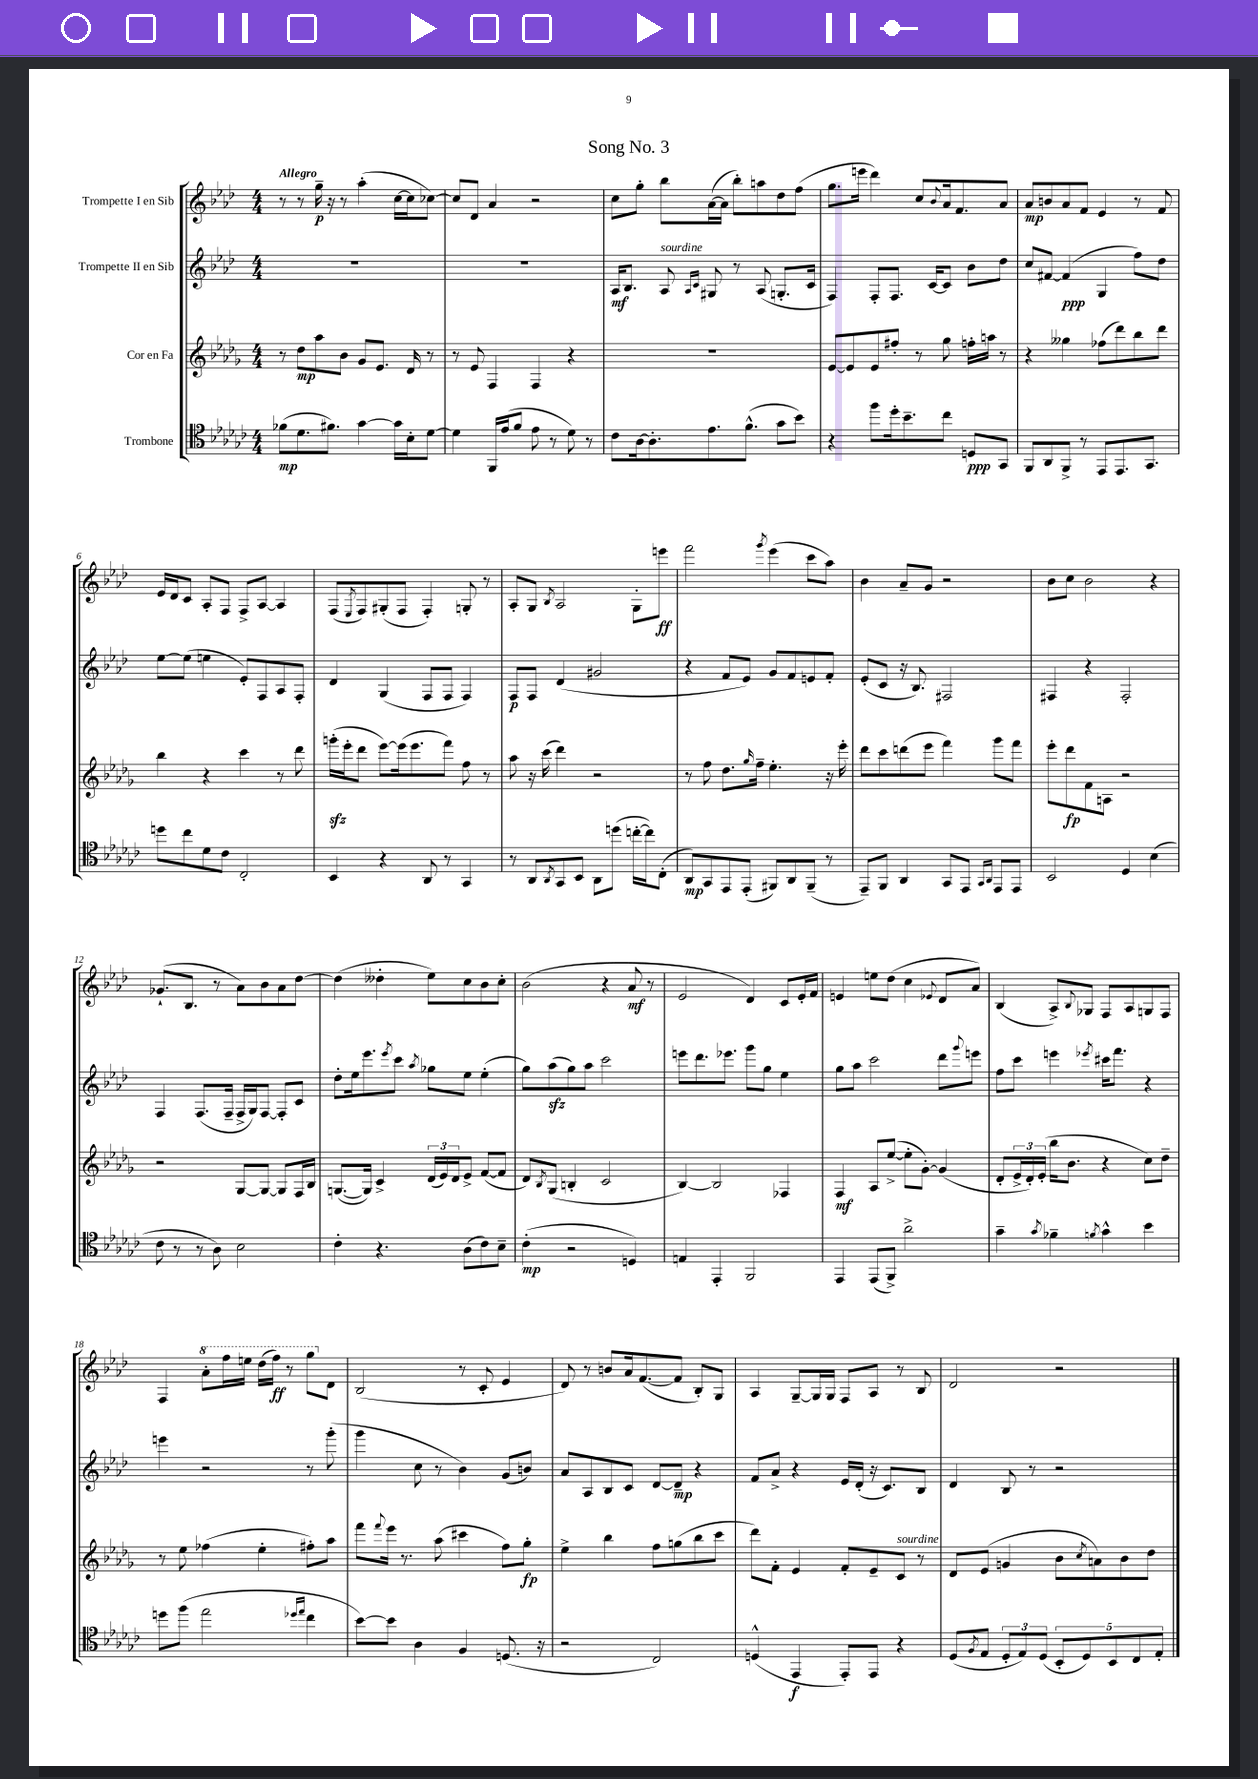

**kern	**kern	**kern	**kern
*staff4	*staff3	*staff2	*staff1
*clefC4	*clefG2	*clefG2	*clefG2
*k[b-e-a-d-g-c-]	*k[b-e-a-d-g-]	*k[b-e-a-d-]	*k[b-e-a-d-]
*M4/4	*M4/4	*M4/4	*M4/4
(8f-\L	8r	1r	8r
8.d-\	8dd-\L	.	8r
.	8aa-\	.	16gg~\
8.f#\J)	.	.	16r
.	8b-\J	.	8r
[4g-\	8g-/L	.	(4aa-'\
.	8.e-/J	.	.
16g-\]LL	.	.	[16cc\LL
16B-'\J	16d-/	.	16cc\]J
[8d-\J	8r	.	[8cc-\J)
=	=	=	=
4d-\]	8r	1r	8cc-/]L
.	8e-/	.	8d-/J
16FF/LL	4F/	.	4a-/
(16e-/J	.	.	.
8f/J	.	.	.
8e-\	4F/	.	2r
8r	.	.	.
8d-\)	4r	.	.
8r	.	.	.
=	=	=	=
8c-\L	1r	16A-/LK	8cc\L
.	.	8.B-/J	.
[16A-\k	.	.	8gg'\J
8.A-'\]	.	.	.
.	.	8A-/	8bb-\L
.	.	16qqA-/LL	.
.	.	16qqc/JJ	.
8.e-\	.	8G#/	([16a-\L
.	.	.	16a-\]JJ
.	.	8r	8bb-'\L)
(8.f^^\J	.	.	.
.	.	(8A-/	8aa\
8g-\L	.	8.G'/L	8dd-\
8b-\J)	.	.	(8ff\J
.	.	16c/Jk	.
=	=	=	=
4r	[8e-/L	4F/)	8.gg\L
.	8e-/]	.	.
.	.	.	16eee\Jk
8ff\L	8e-/	8F'/L	4ddd-\)
16dd-'\k	8ff#'/J	8.F/J	.
8.b-~\	.	.	.
.	8r	.	8cc/L
.	.	[16c/LK	.
.	.	.	8qqb-/
8cc-\J	8gg-\	8c/]J	16a-/k
.	.	.	8.f/
8D/L	16ff'\LL	8b-\L	.
.	16aa\JJ	.	.
8GG-/J	8r	8dd-\J	8a-/J
=	=	=	=
8FF/L	4r	8cc/L	8a-/L
8AA-/	.	[8f#/J	8b/
8FF^/J	4gg--\	(4f#/]	8a-/
8r	.	.	8f/J
8EE-/L	(8ff-\L	4G/	4e-/
8.EE-/	8ddd-\)	.	.
.	8bb-\	8ff\L)	8r
8.GG-/J	.	.	.
.	8ddd-\J	8dd-\J	8f/
=	=	=	=
8dd\L	4bb-\	[8ee-\L	16e-/LL
.	.	.	16d-/J
8cc-\	.	(8ee-\]J	8c/J
8d-\	4r	4ee\	8A-'/L
8c-\J	.	.	8F/J
2C-'/	4ccc\	8e-'/L)	8F^/L
.	.	8F/	[8A-/J
.	8r	8A-/	4A-/]
.	8ddd-\	8F'/J	.
=	=	=	=
4BB-/	(16ggg'\LL	4d-/	(8F/L
.	16eee-'\J	.	.
.	.	.	8qE-/
.	8ddd-\J	.	8F/)
4r	[8eee-\L)	(4G/	(8G#'/
.	(16eee-\]k	.	8F/J
.	8.eee-\	.	.
8AA-/	.	8F/L	4F'/)
8r	8fff\J)	8F/J	.
4GG-/	8ff\	4F/)	8G'/
.	8r	.	8r
=	=	=	=
8r	8aa-\	8F/L	8A-'/L
8AA-/L	16r	8F/J	8G/J
.	(16ccc\	.	.
8qAA-/	.	.	8qB-/
8GG-/	4ddd-\)	(4d-/	2A-/
8BB-/J	.	.	.
8AA-\L	2r	2g#/	.
(8dd\J	.	.	.
[16cc'\LL	.	.	8G'\L
16cc\]J)	.	.	.
(8C-'\J	.	.	8eee\J
=	=	=	=
8AA-/L)	8r	4r	2fff\
8GG-/	8ff\	.	.
8EE-/	8.dd-\L	8f/L	.
(8EE-'/J	.	8e-/J)	.
.	16qqgg-/	.	.
.	16ff~\Jk	.	.
.	.	.	8qggg/
8FF#/L)	4.ee-'\	8g/L	(4eee-\
8AA-/	.	8f/	.
(8FF#~/J	.	8e/	8ccc\L
8r	16r	8f'/J	8aa-\J)
.	16eee-'\	.	.
=	=	=	=
8EE-~/L)	8ddd-\L	(8e-'/L	4b-\
8FF/J	8ccc\	8c/J	.
4AA-/	(8ddd\	16r	8a-~/L
.	.	8.B-/)	.
.	8eee-\J	.	8g/J
8GG-/L	4fff\)	2F#/	2r
8EE-/J	.	.	.
16qqGG-/LL	.	.	.
16qqAA-/JJ	.	.	.
8EE-/L	8ggg-\L	.	.
8EE-/J	8fff\J	.	.
=	=	=	=
2BB-/	8eee-'\L	4F#/	8b-\L
.	8ddd-\	.	8cc\J
.	8f\	4r	2b-\
.	8A\J	.	.
4D-/	2r	2F#'/	.
(4B-\	.	.	4r
=	=	=	=
8c-\	2r	4F/	(8.g-`/L
8r	.	.	.
.	.	.	8.B-/J
8r	.	(8.F/L	.
8A-\)	.	.	8r
.	.	16F~/Jk	.
2B-\	[8G-/L	16F^/LL	8a-\L)
.	.	16G/J)	.
.	8G-/_J	[8F/J	8b-\
.	8G-/]L	8F'/]L	8a-\
.	16F/L	8c/J	[8dd-\J
.	16B-/JJ	.	.
=	=	=	=
4c-'\	([8.G/L	8dd-'\L	(4dd-\]
.	.	16ee-\k	.
.	16G/]Jk)	8.eee-\	.
4.r	4c^/	.	4dd--'\
.	.	8qeee-/	.
.	.	8ccc\J	.
.	.	8qaa-/	.
.	(24d-/LL	8gg-\L	8ee-\L)
.	24e-/)	.	.
.	24d-/J	.	.
(8A-\L	8e-^/J	8ee-\J	8cc\
8c-\)	([8f/L	(4ee-'\	8b-\
8B-~\J	8f/]J	.	8cc'\J
=	=	=	=
(4c-'\	8d-/L)	8gg\L)	(2b-\
.	8qB-/	.	.
.	(8G-/J	(8aa-\	.
2r	4B'/	8gg\)	.
.	.	8aa-\J	.
.	2c/	2ccc\	4r
4D/)	.	.	8a-/
.	.	.	8r
=	=	=	=
4E/	[4B-/)	8eee\L	2e-/
.	.	8.ddd-\	.
4EE-'/	2B-/]	.	.
.	.	8.eee-\J	.
2FF/	.	8ggg\L	4d-/)
.	.	8gg\J	.
.	4F-/	4ee-\	8c/L
.	.	.	16e-'/L
.	.	.	16f/JJ
=	=	=	=
4EE-/	4F/	8gg\L	4e/
.	.	8aa-\J	.
(8EE-/L	8A-/L	2ccc\	8ee\L
8FF^/J)	([8ee-^/J	.	(8dd-\J
2a-^\	8ee-'\]L	.	4cc\
.	[8g-'\J)	.	.
.	.	.	8qqe-/
.	(4g-/]	8ddd-\L	8d-/L
.	.	8qqggg/	.
.	.	8eee\J	8a-/J)
=	=	=	=
4g-~\	8d-'/L	8ff\L	(4B-/
.	24e-^/L	8ccc\J	.
.	24d-'/)	.	.
.	(24e-'/JJ	.	.
8qg-/	.	.	.
4f-~\	16bb-\LK	4eee\	8A-^/L)
.	8.b-\J	.	.
.	.	.	8qqB-/
.	.	.	8G-/J
8qf/	.	8qeee-/	.
4g-^^\	4r	16ccc#\LK	8F/L
.	.	8.fff\J	.
.	.	.	8A-/
4b-\	8cc\L)	4r	8G/
.	8dd-~\J	.	8F/J
=	=	=	=
8dd\L	8r	4eee\	4F/
(8ff\J	8ee-\	.	.
2ee-\	(4ff-\	2r	8aa-'\L
.	.	.	16fff\L
.	.	.	16eee\JJ
.	4ee-'\	.	(16ddd-\LL
.	.	.	16fff\JJ)
.	.	.	8r
16qqdd-/LL	.	.	.
16qqee-/JJ	.	.	.
4cc-\	8ff#'\L)	8r	8ggg\L
.	8aa-\J	(8ggg'\	8d-\J
=	=	=	=
[8b-\L)	8fff\L	4ggg\	(2B-/
.	8qqfff/	.	.
8b-\]J	16eee-\Jk	.	.
.	8.r	.	.
4A-\	.	8cc\	.
.	(8aa-\	8r	.
4F/	4ccc#\	4b-\)	8r
.	.	.	8c'/
(8.D/	8ff\L)	(8g/L	4e-/
.	8gg-'\J	8b/J)	.
16r	.	.	.
=	=	=	=
2r	4ee-^\	8a-/L	8d-/)
.	.	8A-/	8r
.	4bb-\	8B-/	8b/L
.	.	8c/J	16a-/k
.	.	.	([8.f/
2C-/)	8ff\L	[8d-/L	.
.	(8gg\	8d-~/]J	8f/]J
.	8bb-\	4r	8B-'/L)
.	8ccc\J	.	8G/J
=	=	=	=
(4D^^/	8ddd-\L)	8f/L	4A-/
.	8f'\J	8a-^/J	.
4EE-/	4e-/	4r	[8G~/L
.	.	.	16G/]L
.	.	.	16G/JJ
8EE-'/L)	8f'/L	16e-/LL	8F/L
.	.	(16d-'/JJ	.
8EE-/J	8e-~/	16r	8A-/J
.	.	8.c/L)	.
4r	8c/J	.	8r
.	8r	8B-/J	8B-/
=	=	=	=
(8D-/L	8d-/L	4d-/	2d-/
8qF/	.	.	.
8E-/J	(8e-/J	.	.
12D-'/L	4g/	8B-/	.
12E-/)	.	.	.
.	.	8r	.
(12D-/J	.	.	.
10BB-'/L	8b-\L	2r	2r
10D-/)	.	.	.
.	8qcc/	.	.
.	8a\)	.	.
10BB-/	.	.	.
.	8b-\	.	.
10C-/	.	.	.
.	8dd-\J	.	.
10E-'/J	.	.	.
==	==	==	==
*-	*-	*-	*-
